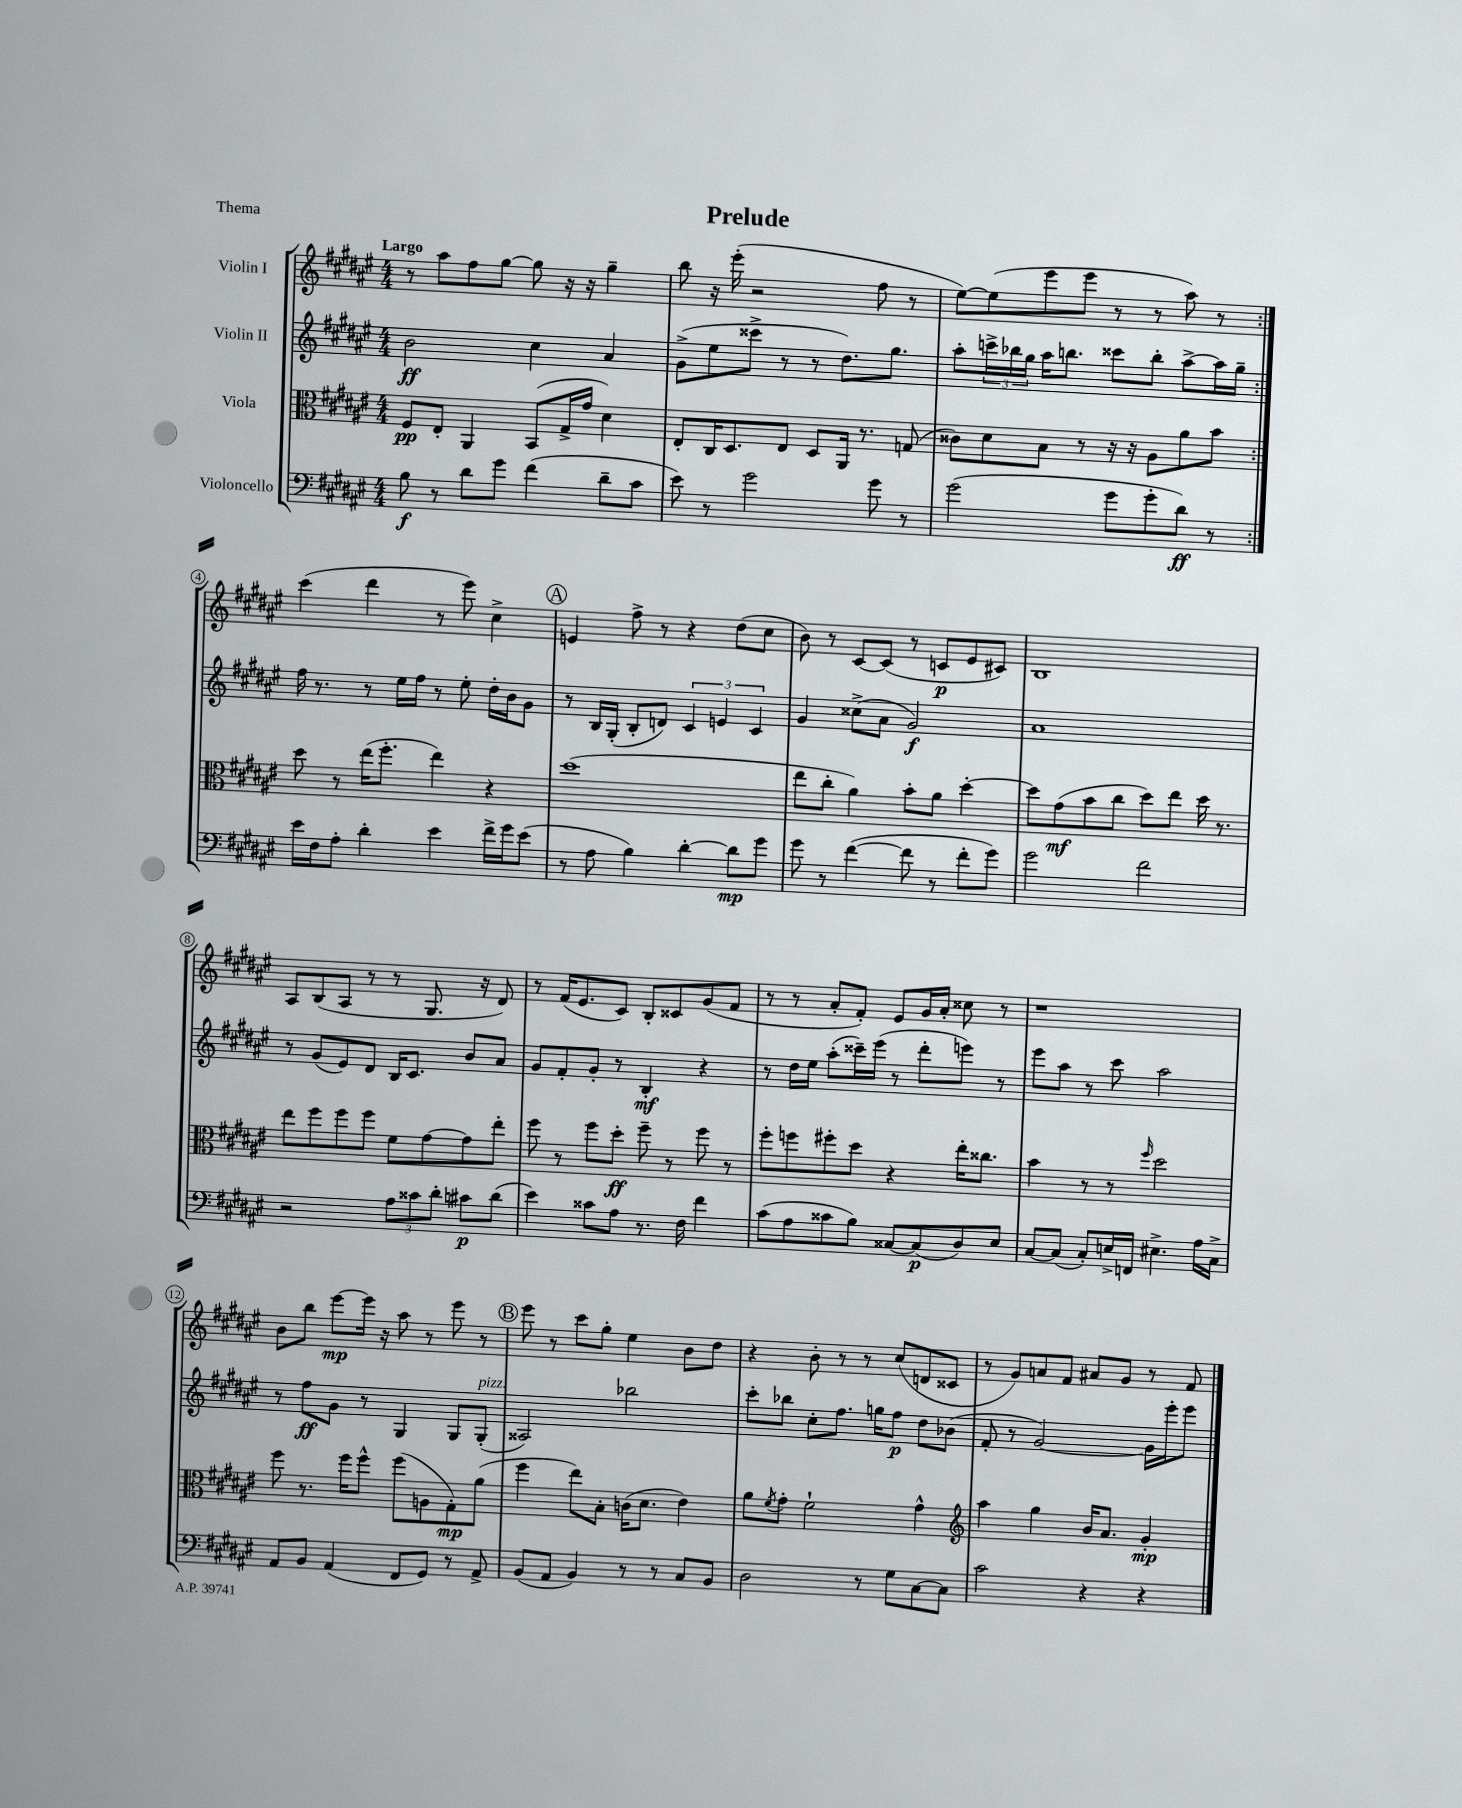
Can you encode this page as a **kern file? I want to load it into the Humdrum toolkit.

**kern	**kern	**kern	**kern
*staff4	*staff3	*staff2	*staff1
*clefF4	*clefC3	*clefG2	*clefG2
*k[f#c#g#d#a#e#]	*k[f#c#g#d#a#e#]	*k[f#c#g#d#a#e#]	*k[f#c#g#d#a#e#]
*M4/4	*M4/4	*M4/4	*M4/4
8B\	8F#/L	2b\	8r
8r	8E#'/J	.	8aa#\L
8d#\L	4AA#/	.	8ff#\
8g#\J	.	.	[8gg#\J
(4f#\	(8BB/L	4cc#\	8gg#\]
.	16G#^/L	.	16r
.	16g#/JJ	.	16r
8d#~\L	4d#\)	4a#/	4gg#~\
8c#\J	.	.	.
=	=	=	=
8e#\)	8E#'/L	(8g#^\L	8bb\
8r	16C#/K	8ee#\	16r
.	8.D#/	.	(16eee#'\
2g#\	.	8ccc##^\J	2r
.	8E#/J	8r	.
.	8D#/L	8r	.
.	16AA#/Jk	8.dd#\L)	.
.	8.r	.	.
8g#\	.	.	8ff#\
.	.	8.gg#\J	.
8r	(8G/	.	8r
=	=	=	=
(2g#\	8c##\L)	8aa#'\L	[8ee#\L)
.	8d#\	24ccc^\L	(8ee#\]
.	.	24bb-\	.
.	.	24gg#\JJ	.
.	8B\J	16aa#\LK	8eee#\
.	.	8.bb\J	.
.	8r	.	8eee#\J
8g#\L	16r	8ccc##\L	8r
.	16r	.	.
8g#'\	8A#\L	8bb'\J	8r
8d#\J)	8a#\	[8aa#^\L	8aa#\)
8r	8b\J	16aa#\]L	8r
.	.	16gg#~\JJ	.
=:|!	=:|!	=:|!	=:|!
16e#\LL	8dd#\	16ff#\	(4ccc#\
16F#\J	.	8.r	.
8A#'\J	8r	.	.
4d#'\	(16ee#\LK	8r	4ddd#\
.	8.ff#'\J	.	.
.	.	16ee#\LL	.
.	.	16ff#\JJ	.
4e#\	4ee#\)	8r	8r
.	.	8ee#'\	8eee#\)
16f#^\LL	4r	16dd#'\LL	4cc#^\
16g#\J	.	16b\J	.
(8e#\J	.	8g#\J	.
=	=	=	=
8r	(1dd#	8r	4e/
8A#\	.	16B/LL	.
.	.	(16G#'/JJ	.
4B\)	.	8B'/L	8ff#^\
.	.	8d/J)	8r
[4d#'\	.	6c#/	4r
.	.	6e/	.
8d#\]L	.	.	(8dd#\L
.	.	6c#/	.
8g#\J	.	.	8cc#\J
=	=	=	=
8g#\	8ee#\L	4g#/	8b\)
8r	8cc#'\J	.	8r
([4f#\	4a#\)	(8cc##^\L	[8c#/L
.	.	8a#\J	(8c#/]J
8f#\]	8b'\L	2g#/)	8r
8r	8a#\J	.	8c/L
8f#'\L	[4dd#'\	.	8e#/
8g#\J)	.	.	8c#/J)
=	=	=	=
2g#\	8dd#\]L	1a#	1B
.	(8g#\	.	.
.	8b\	.	.
.	8cc#\J	.	.
2f#\	8dd#\L)	.	.
.	8ee#\J	.	.
.	16dd#\	.	.
.	8.r	.	.
=	=	=	=
2r	8ee#\L	8r	8A#/L
.	8ff#\	(8g#/L	(8B/
.	8ff#\	8e#/)	8A#/J
.	8ff#\J	8d#/J	8r
12A#\L	8f#\L	16B/LK	8r
.	.	8.c#/J	.
12c##\	.	.	.
.	[8g#\	.	8.G#/
12d#'\J	.	.	.
8c#\L	8g#\]	8b/L	.
.	.	.	16r
(8d#\J	8ee#'\J	8a#/J	8d#/)
=	=	=	=
4e#\)	8ff#\	8g#/L	8r
.	8r	8f#'/	(16f#/LK
.	.	.	8.e#/
8c##\L	8ff#\L	8g#'/J	.
8A#\J	8dd#'\J	8r	8c#/J)
8.r	8ff#~\	4B'/	8B'/L
.	8r	.	8c##/
16F#\	.	.	.
4f#\	8ff#\	4r	(8g#/
.	8r	.	8f#/J
=	=	=	=
(8c#\L	8ff#'\L	8r	8r
8A#\	8ff\	16dd#\LL	8r
.	.	16ee#\JJ	.
8c##\	8ff#'\	(8aa#'\L	8a#'/L
8B\J)	8dd#\J	16ccc##~\L)	8f#'/J)
.	.	(16eee#\JJ	.
[8C##/L	4r	8r	8e#/L
(8C##/]	.	8ddd#'\L	16g#/L
.	.	.	16a#'/JJ
8D#/)	16ee#'\LK	8eee\J)	8cc##\
.	8.cc##\J	.	.
8E#/J	.	8r	8r
=	=	=	=
[8C#/L	4b\	8eee#\L	1r
(8C#/]J	.	8aa#\J	.
8C#'/L)	8r	8r	.
16E^/L	8r	8ccc#\	.
16FF/JJ	.	.	.
.	16qqff#/	.	.
4.E#^\	2dd#\	2aa#\	.
16A#\LL	.	.	.
16C#^\JJ	.	.	.
=	=	=	=
8AA#/L	8ff#\	8r	8b\L
8BB/J	8.r	8ff#\L	8bb\J
(4AA#/	.	8g#\J	[8eee#\L
.	16ff#\LK	.	.
.	8ff#^^\J	8r	16eee#\]Jk
.	.	.	16r
8FF#/L	(8ff#\L	4G#/	8aa#\
8GG#/J)	8A\	.	8r
8r	8G#'\)	8G#/L	8eee#\
8AA#^/	(8a#\J	(8G#'/J	8r
=	=	=	=
(8BB/L	4ff#\	2A##/)	8eee#\
8AA#/J	.	.	8r
4BB/)	8ee#\L)	.	8ccc#\L
.	8B'\J	.	8gg#'\J
8r	(16c\LK	2bb-\	4ee#\
.	8.d#\J	.	.
8r	.	.	.
8C#/L	4e#\)	.	8b\L
8BB/J	.	.	8dd#\J
=	=	=	=
2D#\	8a#\L	8ccc#'\L	4r
.	8qf#/	.	.
.	8g#'\J	8bb-\J	.
.	2f#`\	8cc#'\L	8b'\
.	.	8.ff#\J	8r
8r	.	.	8r
.	.	16gg\LK	.
8G#\L	.	8ff#\J	(8cc#/L
[8C#\	4g#^^\	8dd#\L	8d/
8C#\]J	.	(8b-\J	8c##/J
=	=	=	=
*	*clefG2	*	*
2c#\	4aa#\	8f#'/	8r
.	.	8r	8g#/L)
.	4gg#\	[2g#/)	8a/
.	.	.	8f#/J
4r	16b/LK	.	8a#/L
.	8.a#/J	.	.
.	.	.	8g#/J
4r	4g#'/	16g#\]LL	8r
.	.	16eee#'\J	.
.	.	8eee#\J	8f#/
==	==	==	==
*-	*-	*-	*-
